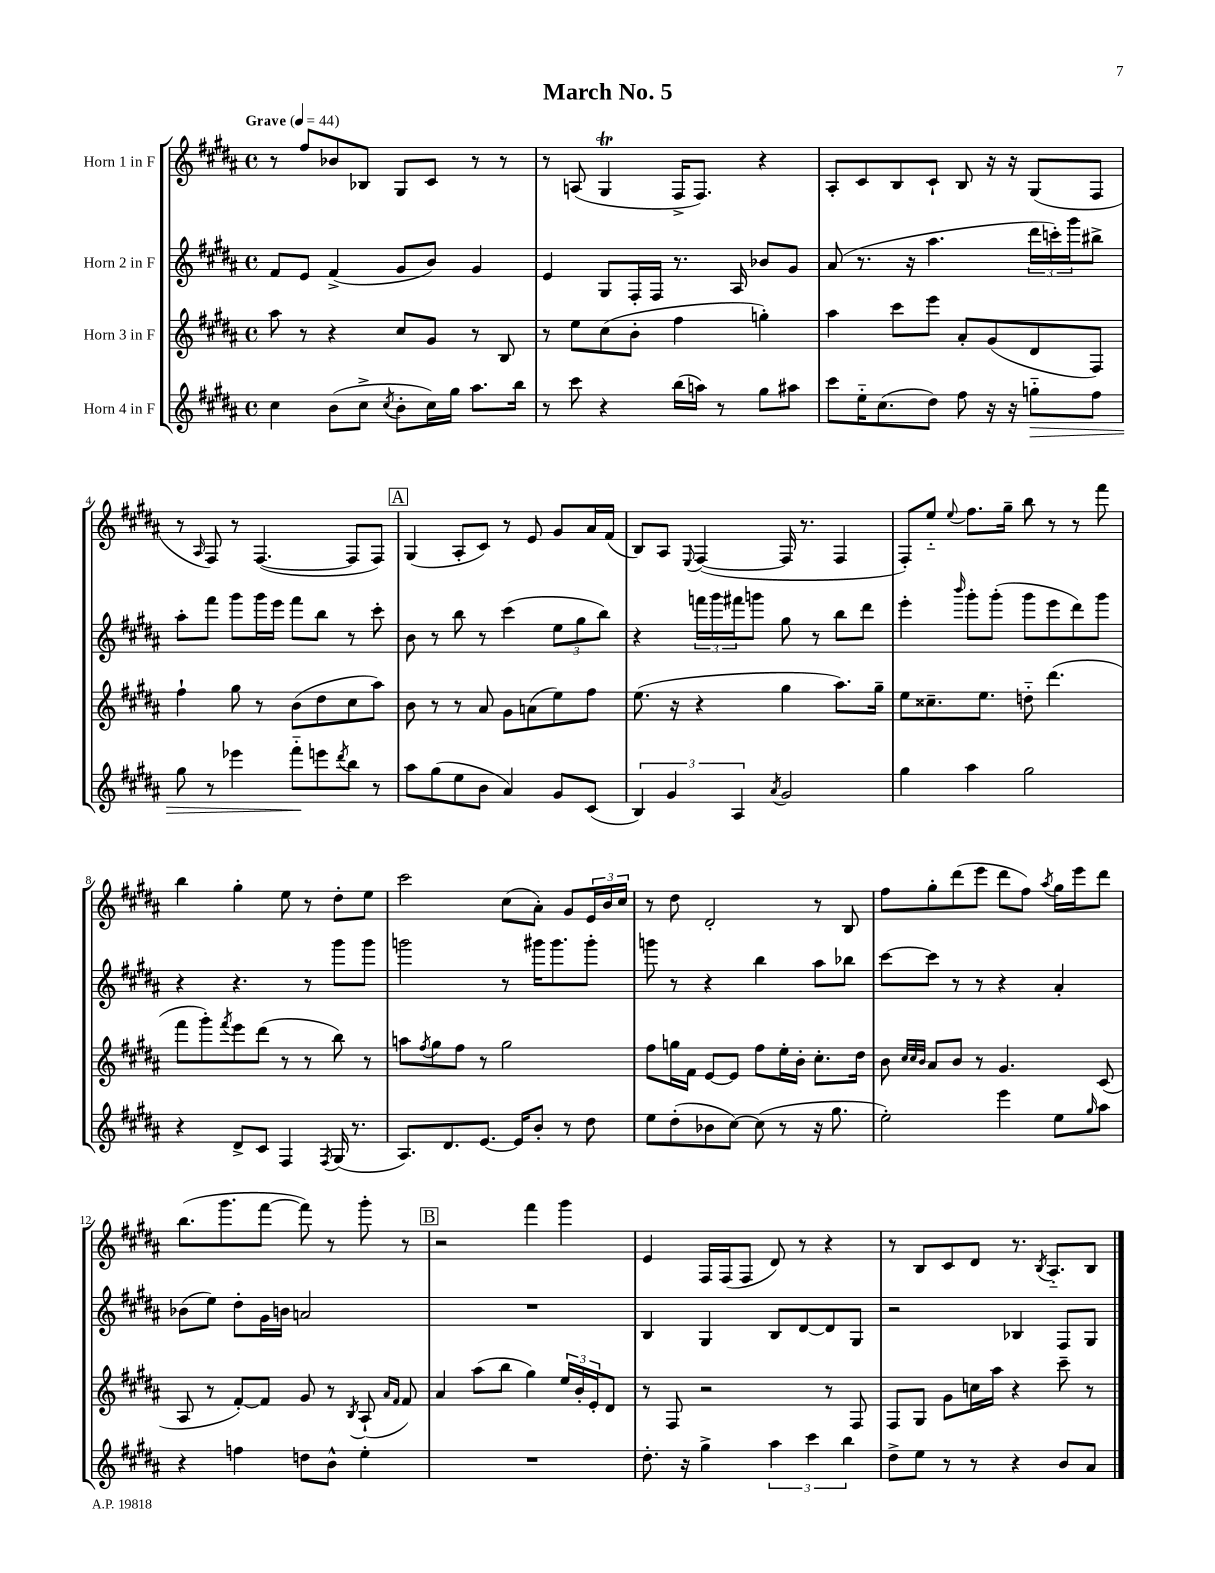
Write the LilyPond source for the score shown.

\header { title = "March No. 5" }
<<
\new StaffGroup <<
\new Staff = "s0" \with { instrumentName = "Horn 1 in F" } {
    \clef treble \key b \major \defaultTimeSignature \time 4/4 \tempo "Grave" 4 = 44
    r8 fis''8 bes'8 bes8 gis8 cis'8 r8 r8 |
    r8 a8( gis4\trill fis16-> fis8.) r4 |
    ais8-. cis'8 b8 cis'8-! b8 r16 r16 gis8( fis8 |
    r8 \grace { ais16 } fis8) r8 fis4.~( fis8 fis8) |
    \mark \markup { \box "A" } gis4( ais8-. cis'8) r8 e'8 gis'8 ais'16 fis'16( |
    b8) ais8 \appoggiatura { e8 } fis4~( fis16 r8. fis4 |
    fis8-.) e''8-_ \appoggiatura { e''8 } fis''8. gis''16-- b''8 r8 r8 fis'''8 |
    b''4 gis''4-. e''8 r8 dis''8-. e''8 |
    cis'''2 cis''8( ais'8-.) gis'8 \tuplet 3/2 { e'16 b'16 cis''16 } |
    r8 dis''8 dis'2-. r8 b8 |
    fis''8 gis''8-. dis'''8( e'''8 dis'''8 fis''8) \acciaccatura { ais''8 } gis''16 e'''16 dis'''8 |
    b''8.( gis'''8. fis'''8~ fis'''8) r8 gis'''8-. r8 |
    \mark \markup { \box "B" } r2 fis'''4 gis'''4 |
    e'4 fis16 fis16( fis8 dis'8) r8 r4 |
    r8 b8 cis'8 dis'8 r8. \acciaccatura { b8 } ais8.-_ b8 \bar "|." |
}
\new Staff = "s1" \with { instrumentName = "Horn 2 in F" } {
    \clef treble \key b \major \defaultTimeSignature \time 4/4
    fis'8 e'8 fis'4->( gis'8 b'8) gis'4 |
    e'4 gis8 fis16-. fis16 r8. ais16 bes'8 gis'8 |
    ais'8( r8. r16 ais''4. \tuplet 3/2 { dis'''16 c'''16-.) gis'''16 } bis''8-> |
    ais''8-. fis'''8 gis'''8 gis'''16 e'''16 fis'''8 b''8 r8 cis'''8-. |
    \mark \markup { \box "A" } b'8 r8 b''8 r8 cis'''4( \tuplet 3/2 { e''8 gis''8 b''8) } |
    r4 \tuplet 3/2 { f'''16 gis'''16 fis'''16 } g'''8 gis''8 r8 b''8 dis'''8 |
    e'''4-. \grace { b'''16 } gis'''8-. gis'''8-.( gis'''8 e'''8 dis'''8) gis'''8 |
    r4 r4. r8 gis'''8 gis'''8 |
    g'''2 r8 gis'''16 gis'''8. gis'''8-. |
    g'''8 r8 r4 b''4 ais''8 bes''8 |
    cis'''8~ cis'''8 r8 r8 r4 ais'4-. |
    bes'8( e''8) dis''8-. gis'16 b'16 a'2 |
    \mark \markup { \box "B" } R1 |
    b4 gis4 b8 dis'8~ dis'8 gis8 |
    r2 bes4 fis8 gis8 \bar "|." |
}
\new Staff = "s2" \with { instrumentName = "Horn 3 in F" } {
    \clef treble \key b \major \defaultTimeSignature \time 4/4
    ais''8 r8 r4 cis''8 gis'8 r8 b8 |
    r8 e''8 cis''8( b'8-. fis''4 g''4-.) |
    ais''4 cis'''8 e'''8 ais'8-. gis'8( dis'8 fis8) |
    fis''4-! gis''8 r8 b'8( dis''8 cis''8 ais''8) |
    \mark \markup { \box "A" } b'8 r8 r8 ais'8 gis'8 a'8( e''8) fis''8 |
    e''8.( r16 r4 gis''4 ais''8.) gis''16-- |
    e''8 cisis''8.-- e''8. d''8-_ dis'''4.( |
    fis'''8 gis'''8-.) \acciaccatura { fis'''8 } e'''8 dis'''8( r8 r8 b''8) r8 |
    a''8 \acciaccatura { fis''8 } gis''8 fis''8 r8 gis''2 |
    fis''8 g''16 fis'16 e'8~ e'8 fis''8 e''16-. b'16-. cis''8.-. dis''16 |
    b'8 \grace { cis''32 cis''32 b'32 } ais'8 b'8 r8 gis'4. cis'8( |
    ais8 r8 fis'8~-.) fis'8 gis'8 r8 \acciaccatura { b8 } ais8-!( \grace { ais'16 fis'16 } fis'8) |
    \mark \markup { \box "B" } ais'4 ais''8( b''8 gis''4) \tuplet 3/2 { e''16 b'16-. e'16-. } dis'8 |
    r8 fis8 r2 r8 fis8 |
    fis8 gis8 gis'8 c''16 ais''16 r4 cis'''8-- r8 \bar "|." |
}
\new Staff = "s3" \with { instrumentName = "Horn 4 in F" } {
    \clef treble \key b \major \defaultTimeSignature \time 4/4
    cis''4 b'8( cis''8-> \acciaccatura { cis''8 } b'8-. cis''16) gis''16 ais''8. b''16 |
    r8 cis'''8 r4 b''16( a''16) r8 gis''8 ais''8 |
    cis'''8 e''16-_ cis''8.( dis''8) fis''8 r16 r16 g''8-_\> fis''8 |
    gis''8 r8 ees'''4 fis'''8-_\! e'''8 \acciaccatura { dis'''8 } b''8 r8 |
    \mark \markup { \box "A" } ais''8 gis''8( e''8 b'8 ais'4) gis'8 cis'8( |
    \tuplet 3/2 { b4) gis'4 ais4 } \acciaccatura { ais'8 } gis'2 |
    gis''4 ais''4 gis''2 |
    r4 dis'8-> cis'8 fis4 \acciaccatura { fis8 } gis16( r8. |
    ais8.) dis'8. e'8.~ e'16 b'8-. r8 dis''8 |
    e''8 dis''8-.( bes'8 cis''8~) cis''8( r8 r16 gis''8. |
    e''2-.) e'''4 e''8 \grace { gis''16 } ais''8 |
    r4 f''4 d''8 b'8-^ e''4-. |
    \mark \markup { \box "B" } R1 |
    dis''8.-. r16 gis''4-> \tuplet 3/2 { ais''4 cis'''4 b''4 } |
    dis''8-> e''8 r8 r8 r4 b'8 ais'8 \bar "|." |
}
>>
>>
